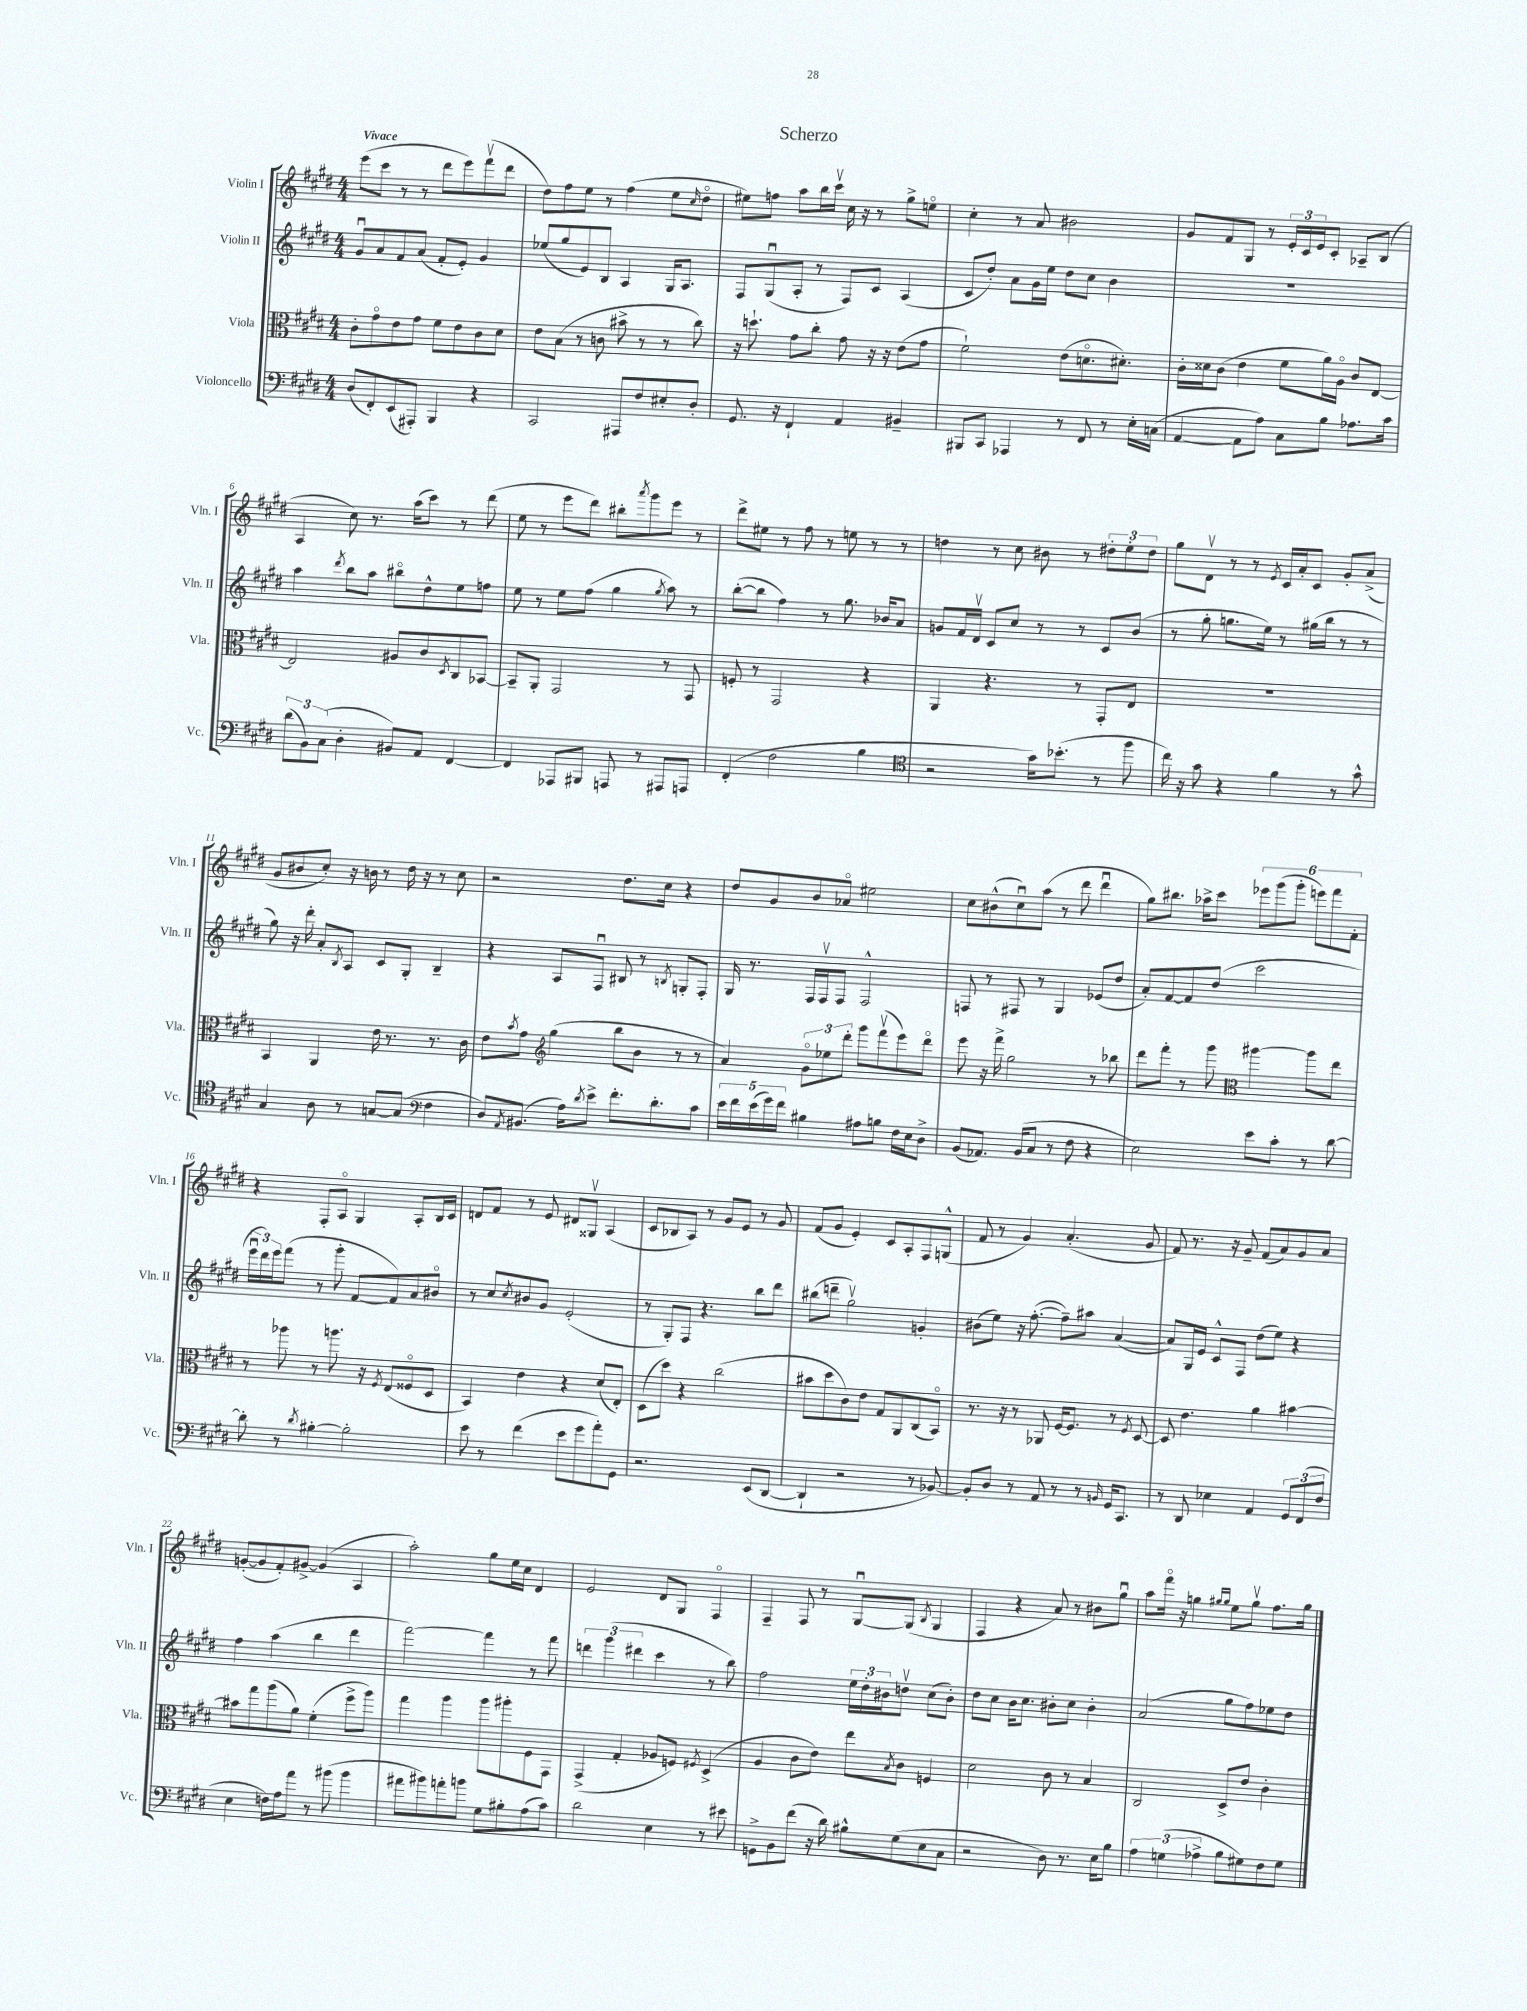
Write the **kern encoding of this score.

**kern	**kern	**kern	**kern
*staff4	*staff3	*staff2	*staff1
*clefF4	*clefC3	*clefG2	*clefG2
*k[f#c#g#d#]	*k[f#c#g#d#]	*k[f#c#g#d#]	*k[f#c#g#d#]
*M4/4	*M4/4	*M4/4	*M4/4
(8D#	8c#'	8g#u	(8eee
8FF#')	8g#o	8a	8ccc#
(8EE	8e	8f#	8r
8AAA#')	8g#	(8a	8r
4BBB	8f#	8f#'	8ddd#
.	8e	8e')	8eee)
4r	8c#	4g#	(8fff#v
.	8d#	.	8ddd#
=	=	=	=
2CC#	8e	(8ee-	8dd#)
.	(8B	8gg#	8ff#
.	8r	8e)	8ee
.	8c	8B	8r
8AAA#	8b#^	4A	(4ff#
8F#	8r	.	.
8E#'	8r	16G#	8ee
.	.	8.A	.
.	.	.	16qqcc#
8D#'	8cc#)	.	8dd#o
=	=	=	=
8.GG#	16r	8F#	8ee#)
.	8.dd`	.	.
.	.	(8G#u	8ff
16r	.	.	.
4FF#`	8g#	8A'	8aa
.	8cc#'	8r	16bb
.	.	.	16ccc#v
4AA	8g#	8F#)	16cc#
.	.	.	16r
.	16r	8c#	8r
.	16r	.	.
4BB#~	(8e	(4A	8gg#^
.	8g#	.	8eeo
=	=	=	=
8BBB#	2f#`)	8c#	4cc#'
8CC#	.	8dd#')	.
4AAA-	.	8a	8r
.	.	16g#	8a
.	.	16ee	.
8r	(8e	8dd#	2b#
8FF#	8.do	8cc#	.
8r	.	4b	.
.	8.d#')	.	.
16E'	.	.	.
(16C	.	.	.
=	=	=	=
[4AA	16c#'	1r	8g#
.	16d##	.	.
.	(8c#	.	8f#
8AA]	4e	.	8G#
8A)	.	.	8r
8C#	8f#	.	24e'
.	.	.	24c#
.	.	.	24e
8B	16a)	.	8c#'
.	16Ao	.	.
8.A-	8c#	.	8A-~
.	[8E	.	(8B
16c#	.	.	.
=	=	=	=
(12d#	2E]	4aa	4A
12BB)	.	.	.
(12C#	.	.	.
.	.	8qddd#	.
4D#'	.	8bb	8cc#)
.	.	8aa	8.r
8BB#)	8A#	8bb#o	.
.	.	.	(16aa
8AA	8c#	8dd#^^	8ccc#)
.	8qD#	.	.
[4FF#	8C#	8ee	8r
.	[8BB-	8ff	(8ddd#
=	=	=	=
4FF#]	8BB-~]	8ee	8ee
.	8AA'	8r	8r
8AAA-	2GG#	8ee	8eee
8BBB#	.	(8ff#	8ddd#)
8AAA	.	4gg#	8bb#'
.	.	.	8qaaa
8r	.	.	8ggg#
.	.	8qgg#	.
8AAA#	8r	8aa)	8eee
8AAA	8GG#	8r	8r
=	=	=	=
(4FF#'	8F'	([8bb'	8ddd#^
.	8r	8bb]	8ee#
2F#	2GG#	4ff#)	8r
.	.	.	8ff#
.	.	8r	8r
.	.	8.gg#	8ee
4B	4r	.	8r
.	.	16b-	.
.	.	8a	8r
=	=	=	=
*clefC4	*	*	*
2r	4AA	8g	4dd
.	.	16f#	.
.	.	16d#v	.
.	4.r	8c#	8r
.	.	8cc#	8cc#
16g#)	.	8r	8b#
(8.b-'	.	.	.
.	8r	8r	8r
8r	8GG#'	8c#	12dd#'
.	.	.	12ee'
8ff#	8E	(8b	.
.	.	.	12dd#
=	=	=	=
16cc#)	1r	8r	8gg#
16r	.	.	.
8g#	.	8gg#'	8d#v
4r	.	8.gg	8r
.	.	.	8r
.	.	16ee)	.
.	.	.	8qe
4f#	.	8r	16c#
.	.	.	16a'
.	.	(16gg#	8c#
.	.	16bb	.
8r	.	8r	8g#'
8g#^^	.	8r	(8a^
=	=	=	=
4G#	4BB	8gg#)	8g#
.	.	16r	8b#
.	.	16ddd#'	.
8A	4AA	8a'	8cc#')
.	.	8qB	.
8r	.	8A	16r
.	.	.	16b
[8G	16e	8c#	8r
.	8.r	.	.
(8G]	.	8G#'	16dd#
.	.	.	16r
*clefF4	*	*	*
4F#	8.r	4B~	8r
.	.	.	8cc#
.	16c#	.	.
=	=	=	=
8D#)	8e	4r	2r
8qAA	8qb	.	.
(8.BB#	8g#	.	.
*	*clefG2	*	*
.	(4gg#	8A	.
16A)	.	.	.
8qd#	.	.	.
8e^	.	8F#u	.
8.f#'	8bb	8B#	8.dd#
.	8b	8r	.
8.d#'	.	.	16cc#
.	.	8qB	.
.	8r	8G'	4r
8c#	8r	8F#'	.
=	=	=	=
20e	4a)	16G#	8dd#
20f#	.	.	.
.	.	8.r	.
(20e	.	.	.
.	.	.	8g#
20g#)	.	.	.
20f#	.	.	.
4B#	12g#o	16F#	8b
.	.	16F#v	.
.	12ee-	.	.
.	.	8F#	8a-o
.	12ddd#'	.	.
8A#	8ggg#	2F#^^	2ee#
8B	(8fff#v	.	.
16F#	8eee)	.	.
16E	.	.	.
8D#^	8ddd#o	.	.
=	=	=	=
(8BB	8eee	8F	8cc#
8.AA-)	16r	8r	(8b#^^
.	16fff#^	.	.
.	2gg#	8F#	8cc#u)
(16BB	.	.	.
8C#	.	8r	(8aa
8r	.	4G#	8r
8F#	.	.	8ddd#
4r	8r	(8e-	4ddd#u
.	8bb-	8dd#	.
=	=	=	=
2E)	8ddd#	8a')	8gg#)
.	8fff#'	[8f#	8.bb#
.	8r	8f#]	.
.	.	.	16aa-^
.	8ggg#	(8dd#	8ccc#
*	*clefC3	*	*
8e	[4aa#	2ccc#	12eee-
.	.	.	(12ggg#
8c#'	.	.	.
.	.	.	12ggg#'
8r	8aa#]	.	12eee)
.	.	.	12fff#
[8d#	8ee	.	.
.	.	.	12f#'
=	=	=	=
8d#']	8r	24eeeu	4r
.	.	24ddd#)	.
.	.	24eee	.
8r	8aa-	(8fff#	.
8qd#	.	.	.
[4B#'	8r	8r	8F#'
.	8.aa	8ggg#'	8Ao
2B#']	.	[8f#	4G#
.	16r	.	.
.	8qF#	.	.
.	(8E	8f#])	.
.	8F##o	8a	8A'
.	8D#	8b#o	16B
.	.	.	16c#
=	=	=	=
8e	4BB)	8r	8d
8r	.	8cc#	8f#
.	.	8qcc#	.
(4f#	4e	8b#	8r
.	.	8g#	8e
8e	4r	(2e'	8d#
8g#	.	.	8G##v
8a')	(8d#	.	(4A
8GG#	8E')	.	.
=	=	=	=
2.r	(8D#	8r	8c#
.	8dd#)	8G#')	8B-
.	4r	8F#	8A)
.	.	4.r	8r
.	(2cc#	.	8g#
.	.	.	8e
(8EE	.	8bb	8r
[8DD#	.	8ddd#	8g#
=	=	=	=
4DD#`]	8b#	(8bb#	(8f#
.	8dd#	8ddd~	8g#
2r	8c#)	2gg#v)	4e')
.	8e	.	.
.	8G#	.	8c#
.	8AA	.	8A'
8r	(8C#	4g'	8F#
[8BB-)	8BBo)	.	(8G^^
=	=	=	=
8BB-']	8.r	(8b#	8f#
8D#	.	8ee)	8r
.	16r	.	.
8r	8r	16r	4g#)
.	.	([8.ff#'	.
8AA	8AA-	.	.
8r	[16F#	8ff#~])	(4.a'
.	8.F#]	.	.
8r	.	8aa#	.
16qqBB	.	.	.
16GG#	8r	([4a	.
8.CC#	.	.	.
.	8qF#	.	.
.	[8D#	.	8g#
=	=	=	=
8r	8D#]	8a])	8f#)
8DD#	4.e	16G#	8.r
.	.	16e	.
4E-	.	8c#^^	.
.	.	.	16r
.	.	8F#	8g#~
4AA	4a	(8dd#	(8f#
.	.	8ee)	8a)
12GG#	[4b#	4r	8g#
(12FF#	.	.	.
.	.	.	8a
12F#	.	.	.
=	=	=	=
4E	8b#]	4ff#	([8g'
.	8gg#	.	8g]
16F)	(8aa	(4aa	8f#')
16A	.	.	.
8a	8a)	.	[8g#^
8r	(4f#'	4bb	(4g#]
(8b#	.	.	.
4b#	8ff#^	4ddd#	4A
.	8aa)	.	.
=	=	=	=
8a#	4gg#	[2fff#)	2aa')
8b#)	.	.	.
8a'	4aa	.	.
8b	.	.	.
8G#	8aa	4fff#]	8gg#
8B#'	8aa#'	.	16ee
.	.	.	16cc#
(8A	8F#	8r	4d#
8c#)	8GG#	8fff#	.
=	=	=	=
2d#	(4GG#^	6ddd	2e
.	.	(6ggg#	.
.	4G#'	.	.
.	.	6ddd#	.
4E	8A-	4ccc#	8d#
.	8F)	.	8G#
.	8qF#	.	.
8r	(4D#^	8r	4F#o
8e#	.	8bb)	.
=	=	=	=
8GG^	4A	2ff#	4F#~
8BB	.	.	.
(8f#	8c#	.	8F#
16r	8e)	.	8r
16d#)	.	.	.
8B#^^	8ee	24ee	[8G#u
.	.	24dd#'	.
.	.	24b#	.
.	8qB	.	.
(8G#	8c#	8ddv	(8G#]
.	.	.	8qB
8E	4F	(8cc#	4G#
8C#	.	8b#')	.
=	=	=	=
2r	2d#	8dd#	4F#
.	.	8cc#	.
.	.	16b	4r
.	.	8.cc#	.
8D#)	8c#	8b#'	8a)
8.r	8r	8cc#	8r
.	4B	4b#'	8b#
16E	.	.	.
8B	.	.	8gg#u
=	=	=	=
6A	2C#	(2a	8aa
.	.	.	16fff#o
(6G	.	.	.
.	.	.	16r
.	.	.	4gg
6A-^	.	.	.
.	.	.	16qqgg#
.	.	.	16qqgg#
8B	8D#^	8gg#	8ee
8G#)	8e	8ff#)	8gg#v
8F#	4c#'	8ee-	8.ff#
8G#	.	8dd#	.
.	.	.	16gg#
==	==	==	==
*-	*-	*-	*-
